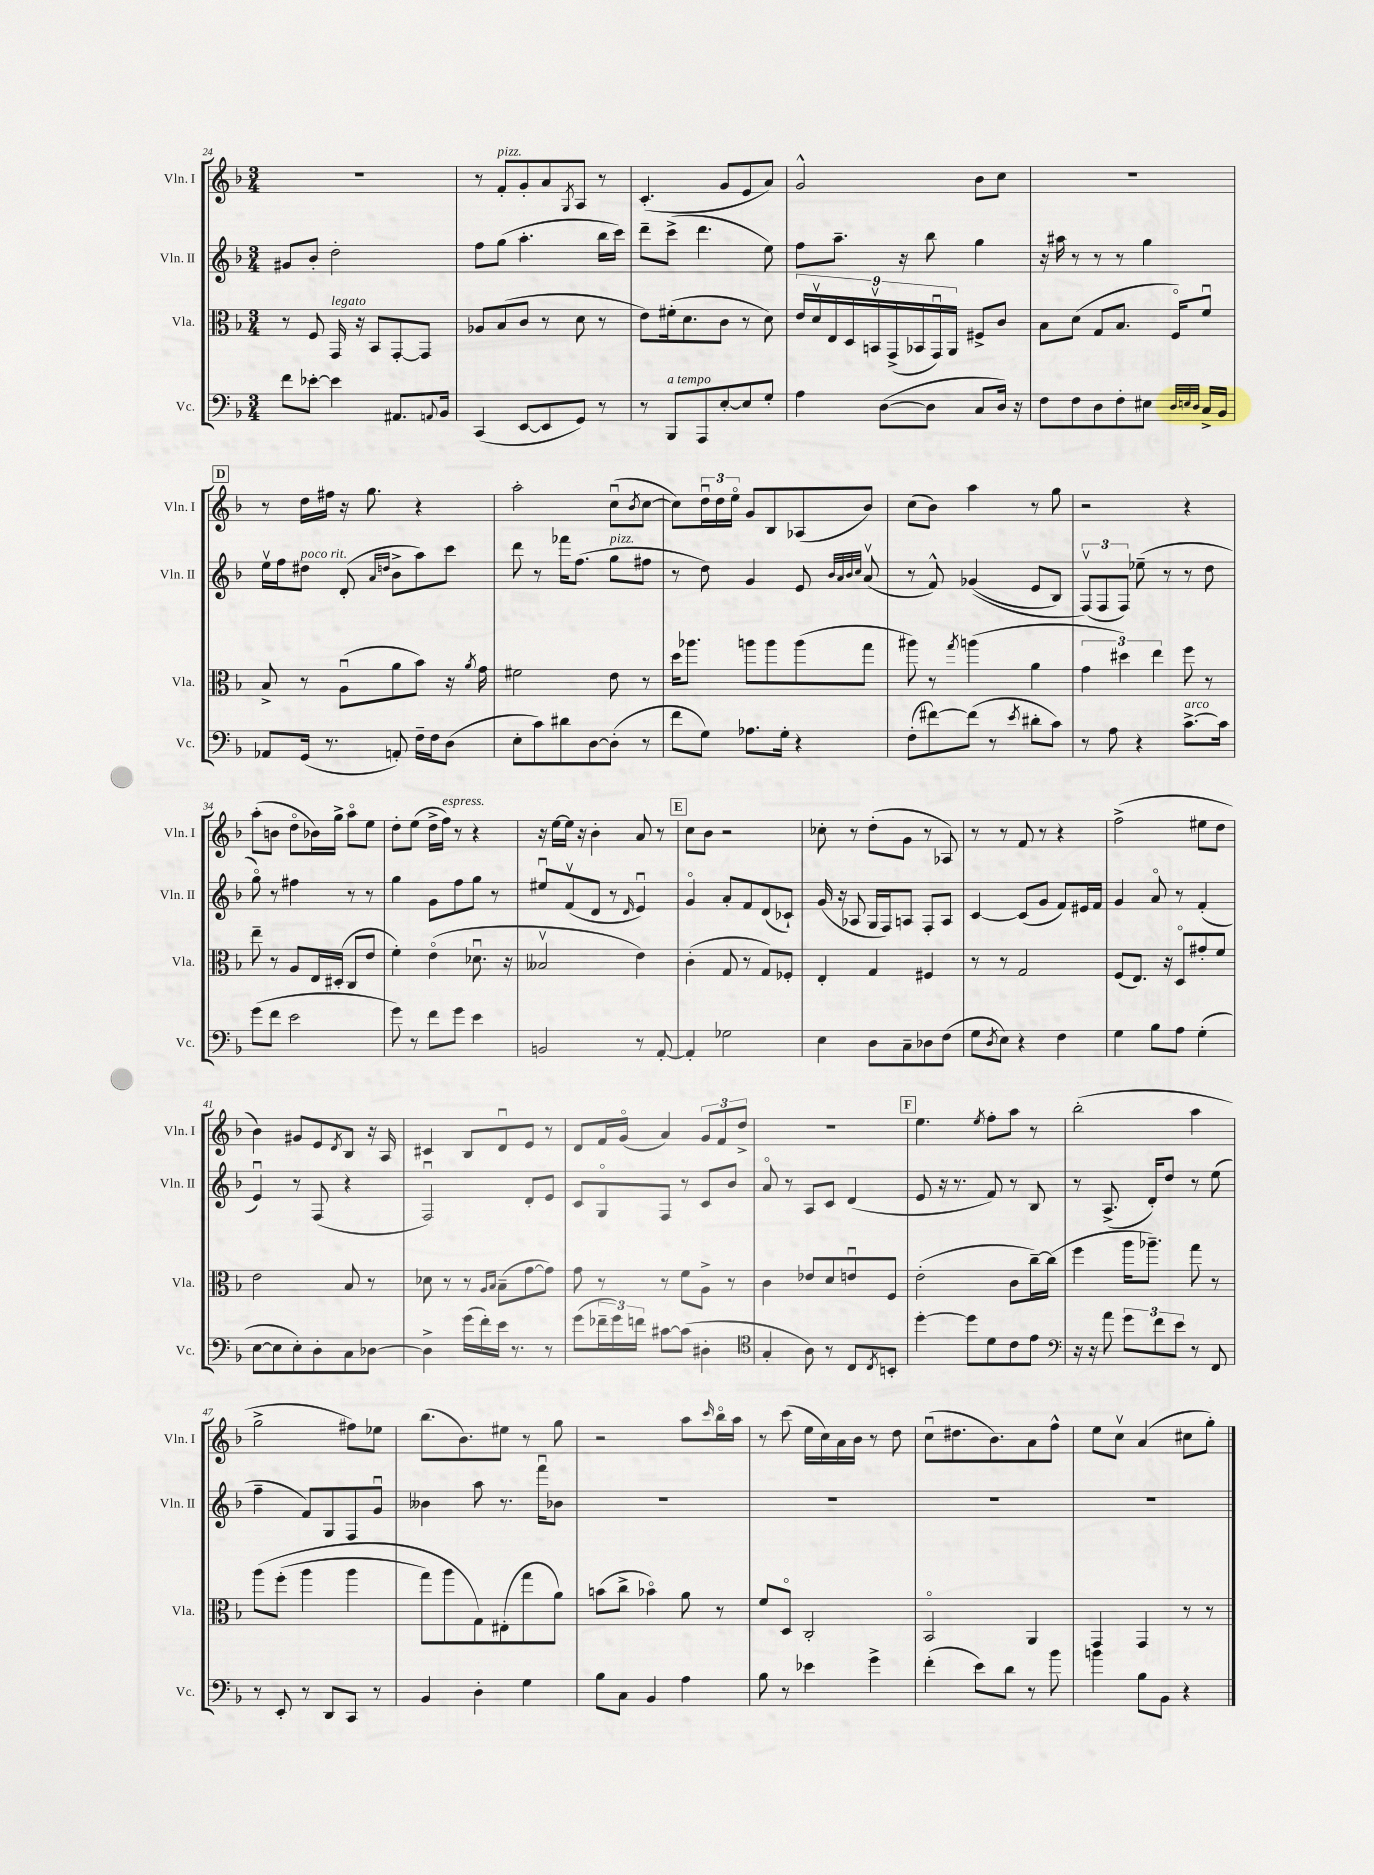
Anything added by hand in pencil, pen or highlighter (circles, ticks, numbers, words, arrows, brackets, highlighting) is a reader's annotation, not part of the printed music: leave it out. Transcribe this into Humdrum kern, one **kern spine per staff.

**kern	**kern	**kern	**kern
*staff4	*staff3	*staff2	*staff1
*clefF4	*clefC3	*clefG2	*clefG2
*k[b-]	*k[b-]	*k[b-]	*k[b-]
*M3/4	*M3/4	*M3/4	*M3/4
8f\L	8r	8g#/L	2.r
[8e-'\J	8F/	8b-'/J	.
4e-\]	16GG/	2dd'\	.
.	16r	.	.
.	8BB-/L	.	.
8.AA#/L	[8GG'/	.	.
.	8GG/]J	.	.
8qqAA/	.	.	.
16BB-/Jk	.	.	.
=	=	=	=
(4CC/	8A-/L	8ff\L	8r
.	(8B-/	(8gg\J	8f'/L
[8EE/L	8c/J	4.aa'\	8g'/
8EE/]	8r	.	8a/
.	.	.	8qG/
8GG/J)	8d\	.	8A/J
8r	8r	16bb-\LL	8r
.	.	16ccc\JJ)	.
=	=	=	=
8r	8e\L)	8ddd~\L	(4.c'/
8BBB-/L	(16f#'\k	(8ccc^\J	.
.	8.d\	.	.
8AAA/	.	4.ddd\	.
[8E'/	8c\J	.	8g/L
8E/]	8r	.	8e/
8G'/J	8d\)	8ee\)	8a/J)
=	=	=	=
4A\	18e/LL	8ff\L	2g^^/
.	18dv/	.	.
.	18E/	.	.
.	.	8.aa~\J	.
.	18D/	.	.
.	18BBv/	.	.
([8D\L	.	.	.
.	(18GG^/	.	.
.	.	16r	.
.	18BB-/	.	.
8D\]J	.	8bb-\	.
.	18GGu/)	.	.
.	18AA/JJ	.	.
8C/L	8F#^/L	4gg\	8b-\L
16D/Jk)	8c/J	.	8cc\J
16r	.	.	.
=	=	=	=
8F\L	8B-\L	16r	2.r
.	.	16aa#\	.
8F\	(8d\J	8r	.
8D\	8G/L	8r	.
8F'\	8.B-/J	8r	.
8E#\J	.	4gg\	.
.	16Fo/LK)	.	.
32qqD/LLL	.	.	.
32qqE/	.	.	.
32qqD/JJJ	.	.	.
16C^/LL	8fu/J	.	.
16BB-/JJ	.	.	.
=	=	=	=
8AA-/L	8B-^/	16eev\LL	8r
.	.	16ff\J	.
(16GG/Jk	8r	8dd#\J	16dd\LL
8.r	.	.	16ff#\JJ
.	(8Au\L	(8d'/	16r
.	.	.	8.gg\
.	.	16qqa/LL	.
.	.	16qqdd/JJ	.
8AA'/)	8a\	8b-^\L	.
16F~\LL	8b-\J)	8aa\)	4r
16F\J	.	.	.
(8D\J	16r	8ccc\J	.
.	8qa/	.	.
.	16g\	.	.
=	=	=	=
8E'\L	2f#\	8ddd\	2aa'\
8c\)	.	8r	.
8d#\	.	16fff-\LK	.
.	.	(8.ff\J	.
[8D\	.	.	.
(8D'\]J	8e\	8gg\L	(8ccu\L
.	.	.	8qb-/
8r	8r	8ff#\J	[8cc\J
=	=	=	=
8f\L	16dd\LK	8r	8cc\]L)
.	8.aa-\J	.	.
8G\J)	.	8dd\)	24ddu\L
.	.	.	24dd\
.	.	.	24eeo\JJ
8.A-\L	8aa\L	4g/	8g/L
.	8aa\	.	8B-/
16G'\Jk	.	.	.
4r	(8aa\	8e/	(8A-/
.	.	32qqb-/LLL	.
.	.	32qqa/	.
.	.	32qqb-/	.
.	.	32qqcc/JJJ	.
.	8gg\J	(8av/	8b-/J)
=	=	=	=
(8F'\L	8aa#\)	8r	(8cc\L
[8f#\)	8r	8f^^/)	8b-\J)
.	8qgg/	.	.
(8f#\]J	(4aa\	&((4g-/	4aa\
8r	.	.	.
8qe/	.	.	.
8d#'\L	4a\	8e/L	8r
8c\J)	.	8B-/J)	8gg\
=	=	=	=
8r	6g\	(12Fv/L&)	2r
.	.	12F/	.
8A\	.	.	.
.	6dd#\)	12F/J)	.
4r	.	(8ee-~\	.
.	6ee\	.	.
.	.	8r	.
[8.c^\L	8ff\	8r	4r
.	8r	8dd\	.
16c\]Jk	.	.	.
=	=	=	=
(8g\L	8ee~\	8ggo\)	(8aa'\L
8f\J	8r	8r	8b\J
2e\	8A/L	4ff#\	8ddo\L
.	16E/L	.	16b-\L)
.	(16D#'/JJ	.	16gg^\JJ
.	8C/L	8r	8aao\L
.	8e/J	8r	8ee\J
=	=	=	=
8g\)	4f'\)	4gg\	8dd'\L
8r	.	.	(8ee\J
8f\L	(4eo\	8g\L	16dd^\LL
.	.	.	16ff\JJ)
8g\J	.	8ff\	8r
4e\	8.d-u\	8gg\J	4r
.	.	8r	.
.	16r	.	.
=	=	=	=
2BB/	2B--v/	8ee#u/L	16r
.	.	.	[16ee\LL
.	.	(8fv/	16ee\]JJ
.	.	.	16r
.	.	8d/J	4b-'\
.	.	8r	.
.	.	16qqd/	.
8r	4e\)	4eu/)	8a/
[8AA'/	.	.	8r
=	=	=	=
4AA'/]	(4c'\	4go/	8cc\L
.	.	.	8b-\J
2G-\	8G/	8a'/L	2r
.	8r	8f/	.
.	8G/L)	(8d/	.
.	8F-'/J	8c-`/J)	.
=	=	=	=
4E\	4E'/	(16g/	8cc-'\
.	.	16r	.
.	.	8A-/	8r
8D\L	4G/	16G/LL	(8dd'\L
.	.	16F/J)	.
8C~\	.	8A/J	8g\J
8D-\	4F#/	8F'/L	8r
(8F\J	.	8A/J	8A-/)
=	=	=	=
8G\L	8r	[4c/	8r
8qD/	.	.	.
8E\J)	8r	.	8r
4r	2G/	(8c/]L	8f/
.	.	8g/J	8r
4F\	.	8f/L)	4r
.	.	16e#/L	.
.	.	16f/JJ	.
=	=	=	=
4G\	(8F/L	4g/	(2ff^\
.	8.E/J)	.	.
8B-\L	.	8ao/	.
.	16r	.	.
8A\J	8Do/L	8r	.
(4G'\	8g#'/	(4f'/	8ee#\L
.	8f/J	.	8dd\J
=	=	=	=
[8E\L	2e\	4eu/)	4b-\)
8E\]	.	.	.
8E'\)	.	8r	8g#/L
8D'\	.	(8F/	8e/
.	.	.	8qd/
8C\	8B-/	4r	8B-/J
[8D-\J	8r	.	16r
.	.	.	16A/
=	=	=	=
4D-^\]	8d-\	2Fu/)	4c#/
.	8r	.	.
(16g\LL	8r	.	8B-/L
16f'\)	.	.	.
.	16qqA/LL	.	.
.	16qqB-/JJ	.	.
16e\JJ	(8B-~\L	.	8du/
8.r	.	.	.
.	[8g\	8d'/L	8e/J
8r	8g\]J)	8e/J	8r
=	=	=	=
(8g\L	8g\	8c/L	8d/L
24f-~\L	8r	8Go/	16f/L
24g\)	.	.	.
.	.	.	(16go/JJ
24f\JJ	.	.	.
[8c#\L	8r	8F/J	4a/)
(8c#\]J	8f\L	8r	.
4D#'\	8A^\J	8c/L	12g/L
.	.	.	12f/
.	8r	8b-/J	.
.	.	.	12dd^/J
=	=	=	=
*clefC4	*	*	*
4G'/	4c\	8ao/	2.r
.	.	8r	.
8A\)	8e-/L	8A/L	.
8r	8d/	8c/J	.
8C/L	8eu/	(4d/	.
8qC/	.	.	.
8BB'/J	8F/J	.	.
=	=	=	=
[4dd'\	(2e'\	8e/	4.ee\
.	.	16r	.
.	.	8.r	.
8dd\]L	.	.	.
.	.	.	8qee/
8d\	.	8f/)	8ff'\L
8c\	8c\L	8r	8aa\J
8e\J	[16cc~\L)	8B-/	8r
.	(16cc\]JJ	.	.
=	=	=	=
*clefF4	*	*	*
16r	4ff\	8r	(2bb-'\
16r	.	.	.
8a\	.	(8.A^/	.
12g\L	16aa\LK	.	.
.	8.aa-~\J)	16d'/LK)	.
12f\	.	.	.
.	.	8dd/J	.
12e\J	.	.	.
8r	8gg\	8r	4aa\
8FF/	8r	(8ee\	.
=	=	=	=
8r	&(8aa\L	4ff~\	2gg^\
8EE'/	(8ff'\J	.	.
8r	4aa\	8f/L)	.
8DD/L	.	8G/	.
8CC/J	4aa\	8F/	8ff#\L)
8r	.	8gu/J	8ee-\J
=	=	=	=
4BB-/	8gg\L)	4b--\	(8.bb-\L
.	8aa\	.	.
.	.	.	8.b-\)
4D'\	8G\&)	8aa\	.
.	(8E#'\	8.r	8ee#\J
4G\	8gg\	.	8r
.	.	16fffu\LK	.
.	8a\J)	8b-\J	8gg\
=	=	=	=
8B-\L	(8b\L	2.r	2r
8C\J	8cc^\J	.	.
4BB-/	4b-o\)	.	.
4A\	8a\	.	8aa\L
.	.	.	16qqccc/
.	8r	.	16bb-o\L
.	.	.	16aa\JJ
=	=	=	=
8B-\	8f/L	2.r	8r
8r	8Do/J	.	(8ccc\
4e-\	2C'/	.	16ee\LL
.	.	.	16cc\)
.	.	.	16a\
.	.	.	16b-\JJ
4g^\	.	.	8r
.	.	.	8dd\
=	=	=	=
(4f'\	2BB-o/	2.r	(8ccu\L
.	.	.	8.dd#\
8e\L)	.	.	.
.	.	.	8.b-\)
8d\J	.	.	.
8r	4AA/	.	8a\
8b-\	.	.	8ff^^\J
=	=	=	=
4b\	4GG/	2.r	8ee\L
.	.	.	8ccv\J
8B-\L	4GG/	.	(4a/
8BB-\J	.	.	.
4r	8r	.	8cc#\L
.	8r	.	8gg'\J)
==	==	==	==
*-	*-	*-	*-
